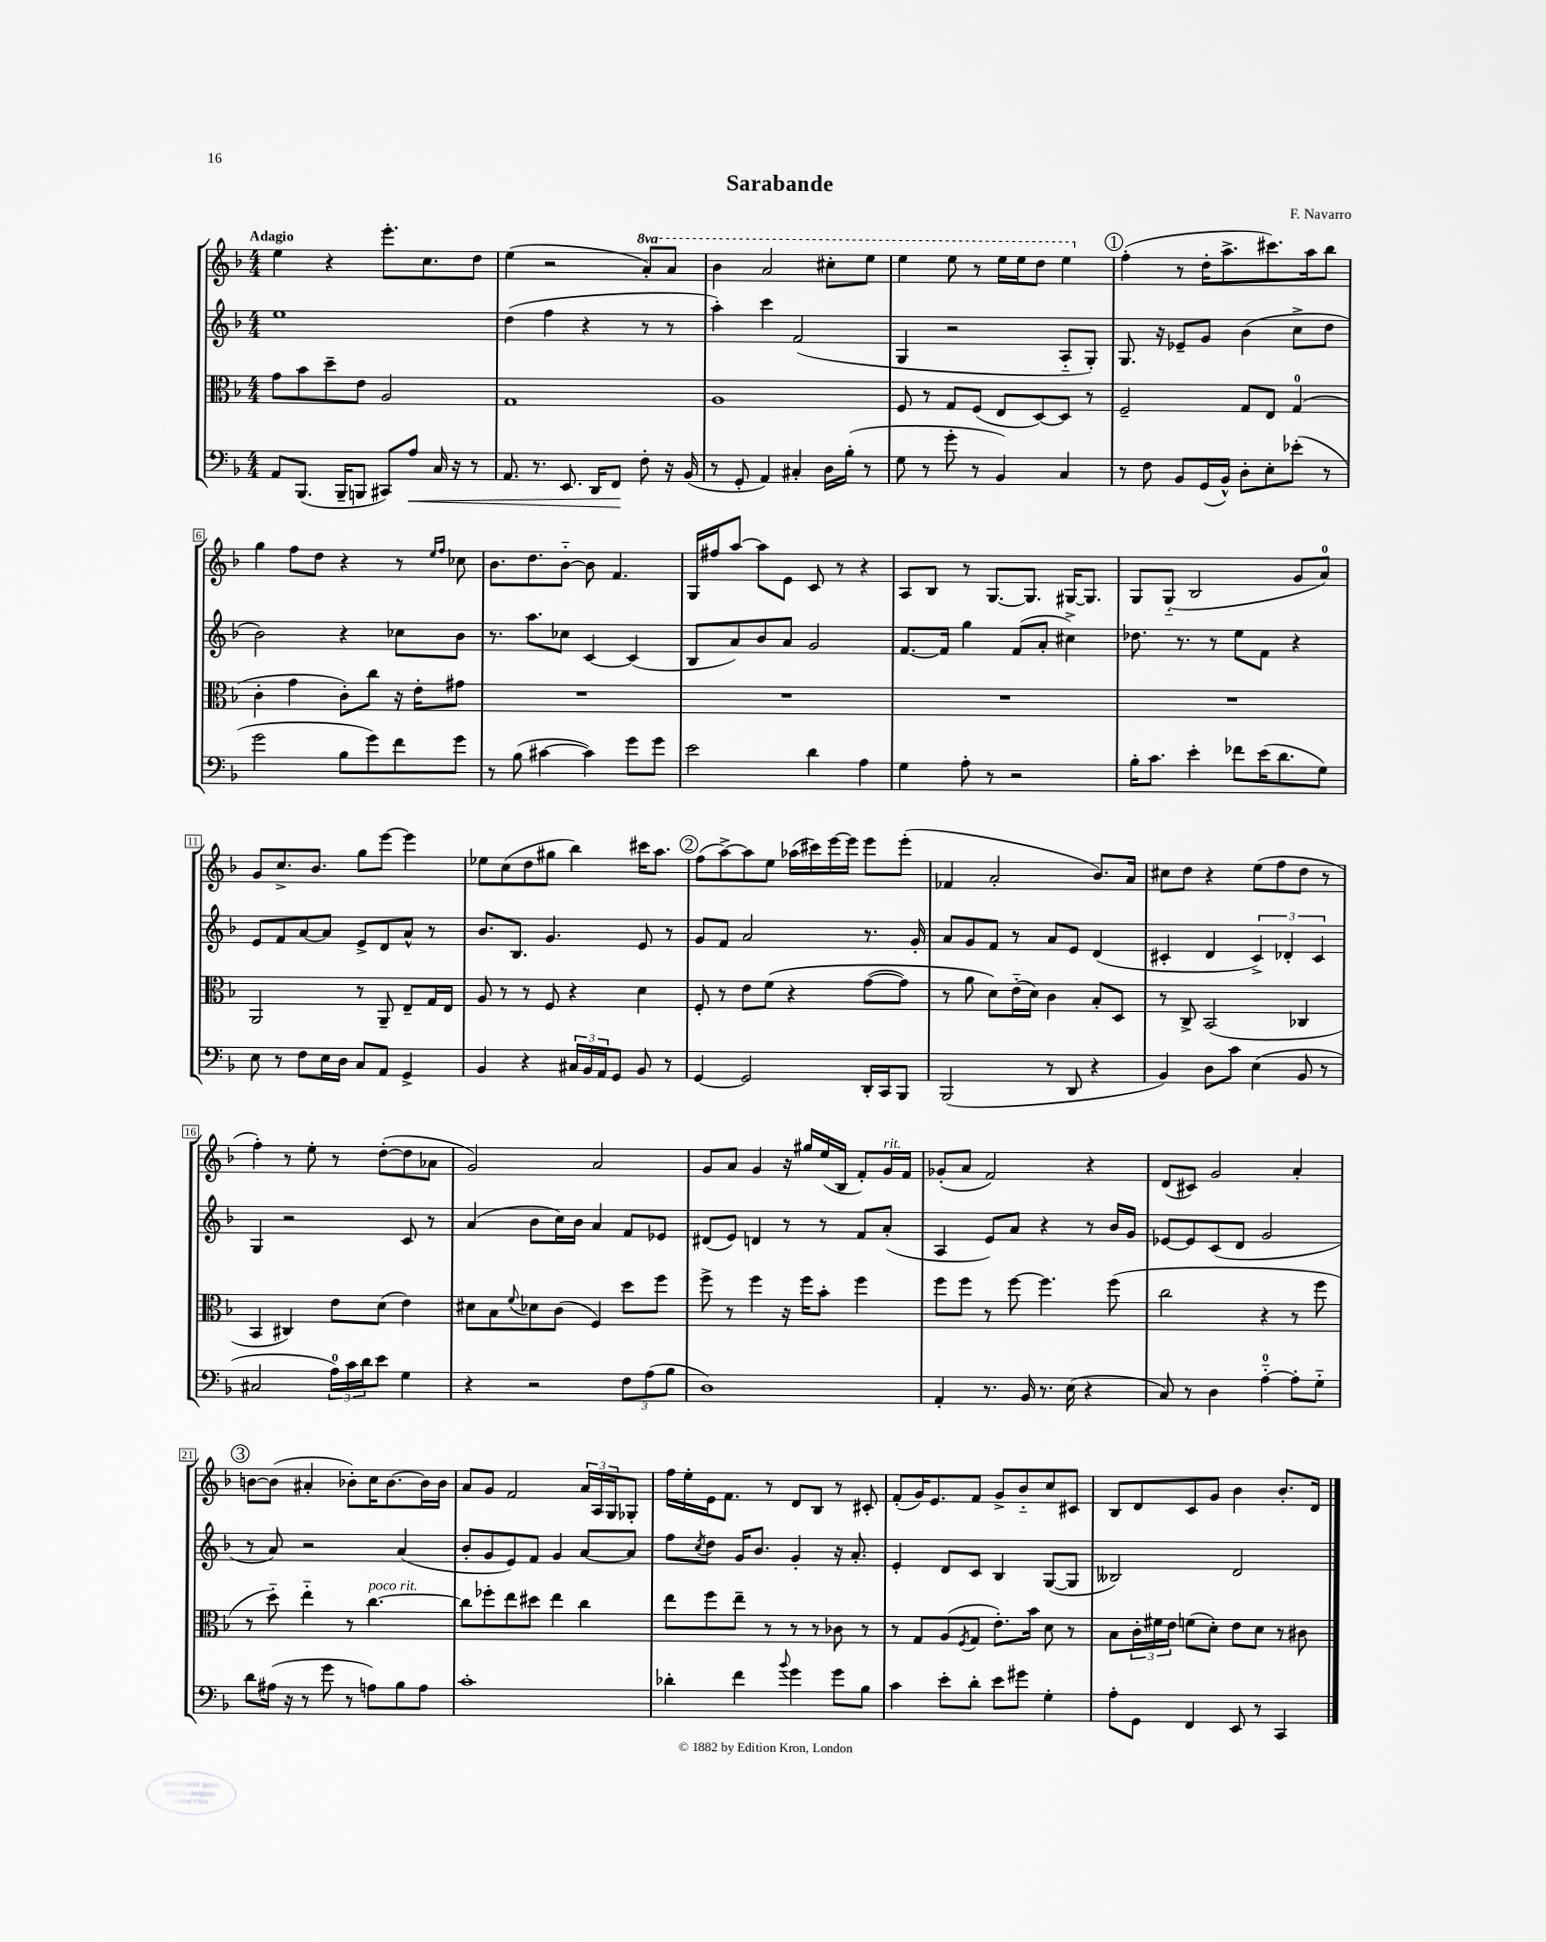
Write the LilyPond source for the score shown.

\header { title = "Sarabande" composer = "F. Navarro" }
<<
\new StaffGroup <<
\new Staff = "s0" {
    \clef treble \key f \major \numericTimeSignature \time 4/4 \set Staff.ottavationMarkups = #ottavation-simple-ordinals \tempo "Adagio"
    e''4 r4 e'''8.-. c''8. d''8 |
    e''4( r2 \ottava #1 a''8-.) a''8 |
    bes''4 a''2 cis'''8-. e'''8 |
    e'''4 e'''8 r8 e'''16 e'''16 d'''8 e'''4 \ottava #0 |
    \mark \markup { \circle "1" } f''4-.( r8 d''16-. a''8.-> cis'''8.) a''16 bes''8 |
    g''4 f''8 d''8 r4 r8 \grace { e''16 f''16 } ces''8 |
    bes'8. d''8. bes'8~-_ bes'8 f'4. |
    g16 fis''16 a''8~ a''8 e'8 c'8 r8 r4 |
    a8 bes8 r8 g8.~ g8. gis16~ gis8. |
    g8 g8-_( bes2 g'8 a'8-0) |
    g'8 c''8.-> bes'8. g''8 e'''8~ e'''4 |
    ees''8 c''8( d''8 gis''8 bes''4) cis'''16 a''8. |
    \mark \markup { \circle "2" } f''8( a''8~->) a''8 e''8 aes''16( cis'''16) e'''16~ e'''16 e'''8 e'''8-.( |
    fes'4 a'2-. bes'8.) a'16 |
    cis''8 d''8 r4 e''8( f''8 d''8 r8 |
    f''4-.) r8 e''8-. r8 d''8~-.( d''8 aes'8 |
    g'2) a'2 |
    g'8 a'8 g'4 r16 gis''16 e''16( bes16 f'8-.) g'16^\markup { \italic "rit." } f'16 |
    ges'8-.( a'8 f'2) r4 |
    d'8( cis'8) g'2 a'4-. |
    \mark \markup { \circle "3" } b'8~ b'8( ais'4-. bes'8-.) c''16 bes'8.~ bes'16 bes'16 |
    a'8 g'8 f'2 \tuplet 3/2 { a'16 a16 g16 } ges8-. |
    f''16 e''16-. e'16 f'8. r8 d'8 bes8 r8 cis'8-. |
    f'8-.( g'16) e'8. f'8 g'8-> bes'8-_ c''8 cis'8 |
    bes8 d'8 c'8 g'8 bes'4 bes'8.-. d'16 \bar "|." |
}
\new Staff = "s1" {
    \clef treble \key f \major \numericTimeSignature \time 4/4
    e''1 |
    d''4( f''4 r4 r8 r8 |
    a''4-.) c'''4 f'2( |
    g4 r2 a8-_ g8-.) |
    \mark \markup { \circle "1" } g8. r16 ees'8-- g'8 bes'4( c''8-> d''8 |
    bes'2) r4 ces''8 bes'8 |
    r8. a''8. ces''8 c'4~ c'4( |
    bes8 a'8) bes'8 a'8 g'2 |
    f'8.~ f'16 g''4 f'8( a'8-. cis''4->) |
    des''8. r8. r8 e''8 f'8 r4 |
    e'8 f'8 a'8~ a'8 e'8-> d'8 a'8-^ r8 |
    bes'8. bes8. g'4. e'8 r8 |
    \mark \markup { \circle "2" } g'8 f'8 a'2 r8. g'16-. |
    a'8 g'8 f'8 r8 a'8 e'8 d'4( |
    cis'4-. d'4 \tuplet 3/2 { cis'4->) des'4-. cis'4 } |
    g4 r2 c'8 r8 |
    a'4( bes'8 c''16) bes'16 a'4 f'8 ees'8 |
    dis'8( e'8) d'4 r8 r8 f'8 a'8-.( |
    a4 e'8) a'8 r4 r8 bes'16 g'16 |
    ees'8~ ees'8 c'8( d'8 g'2 |
    \mark \markup { \circle "3" } r8 a'8) r2 a'4( |
    bes'8-. g'8 e'8) f'8 g'4 a'8~ a'8 |
    f''8 \acciaccatura { c''8 } d''8 g'16 bes'8. g'4-. r16 a'8.-. |
    e'4-. d'8 c'8 bes4 g8~( g8 |
    beses2) d'2 \bar "|." |
}
\new Staff = "s2" {
    \clef alto \key f \major \numericTimeSignature \time 4/4
    g'8 bes'8 d''8-- e'8 a2 |
    g1 |
    a1 |
    f8 r8 g8 f8( e8 d8~) d8 r8 |
    \mark \markup { \circle "1" } f2-- g8 e8 g4-0( |
    c'4-. g'4 c'8-.) c''8 r16 e'16-. gis'8 |
    R1 |
    R1 |
    R1 |
    R1 |
    a,2 r8 a,8-- e8-- g16 e16 |
    a8 r8 r8 f8 r4 d'4 |
    \mark \markup { \circle "2" } f8-. r8 e'8 f'8\( r4 g'8~( g'8) |
    r8 a'8 d'8\) e'16-_( d'16) c'4 bes8-. d8 |
    r8 c8-> bes,2( ces4 |
    bes,4 cis4) e'8 d'8( e'4) |
    dis'8 bes8 \appoggiatura { f'8 } des'8 c'8( f4) d''8 f''8 |
    f''8-> r8 f''4 r16 f''16 bes'8-. f''4 |
    f''8 f''8 r8 f''8~ f''4. f''8( |
    c''2 r4 r8 f''8 |
    \mark \markup { \circle "3" } r8 d''8-_) e''4-_ r8 c''4.~^\markup { \italic "poco rit." } |
    c''8 fes''8-. e''8 dis''8 e''4 c''4 |
    e''8 f''8 e''8-- r8 r8 r8 ces'8 r8 |
    r8 g8 a8( \acciaccatura { f8 } g8 e'8.-.) bes'16 d'8 r8 |
    bes8 \tuplet 3/2 { c'16-. fis'16 e'16 } f'8( d'8-.) e'8 d'8 r8 cis'8 \bar "|." |
}
\new Staff = "s3" {
    \clef bass \key f \major \numericTimeSignature \time 4/4
    a,8 bes,,8.( bes,,16-- b,,8 cis,8) a8\< c16 r16 r8 |
    a,8. r8. e,8. d,16 f,8\! f8-. r16 bes,16( |
    r8 g,8-. a,4) cis4-. d16 bes16-.( r8 |
    g8 r8 g'8-. r8 bes,4) c4 |
    \mark \markup { \circle "1" } r8 f8 bes,8 g,16( bes,16-^) d8-. e8-. ees'8-.( r8 |
    g'2 bes8 g'8) f'8 g'8 |
    r8 bes8( cis'4~ cis'4) g'8 g'8 |
    e'2 d'4 a4 |
    g4 a8-. r8 r2 |
    bes16-. c'8. e'4-. fes'8 e'16( d'8. g8) |
    e8 r8 f8 e16 d16 c8 a,8 g,4-> |
    bes,4 r4 \tuplet 3/2 { cis16 bes,16 a,16 } g,8 bes,8 r8 |
    \mark \markup { \circle "2" } g,4~ g,2 d,16-. c,16 bes,,8 |
    bes,,2( r8 d,8 r4 |
    bes,4) d8 c'8 e4( bes,8 r8 |
    cis2 \tuplet 3/2 { a16-0) c'16 d'16 } e'8 g4 |
    r4 r2 \tuplet 3/2 { f8 a8( bes8 } |
    d1) |
    a,4-. r8. bes,16 r8. e16( r4 |
    c8) r8 d4 a4-0~-_ a8-. g8-_ |
    \mark \markup { \circle "3" } d'8 ais16( r16 r8 g'8 r8 a8) bes8 a8 |
    c'1-. |
    des'4-. f'4 \appoggiatura { bes'8 } g'4 g'8 bes8 |
    c'4 e'8-. d'8-. e'8 gis'8 g4-. |
    a8-. g,8 f,4 e,8 r8 c,4 \bar "|." |
}
>>
>>
\layout { \context { \Score \override BarNumber.stencil = #(make-stencil-boxer 0.1 0.3 ly:text-interface::print) } }
